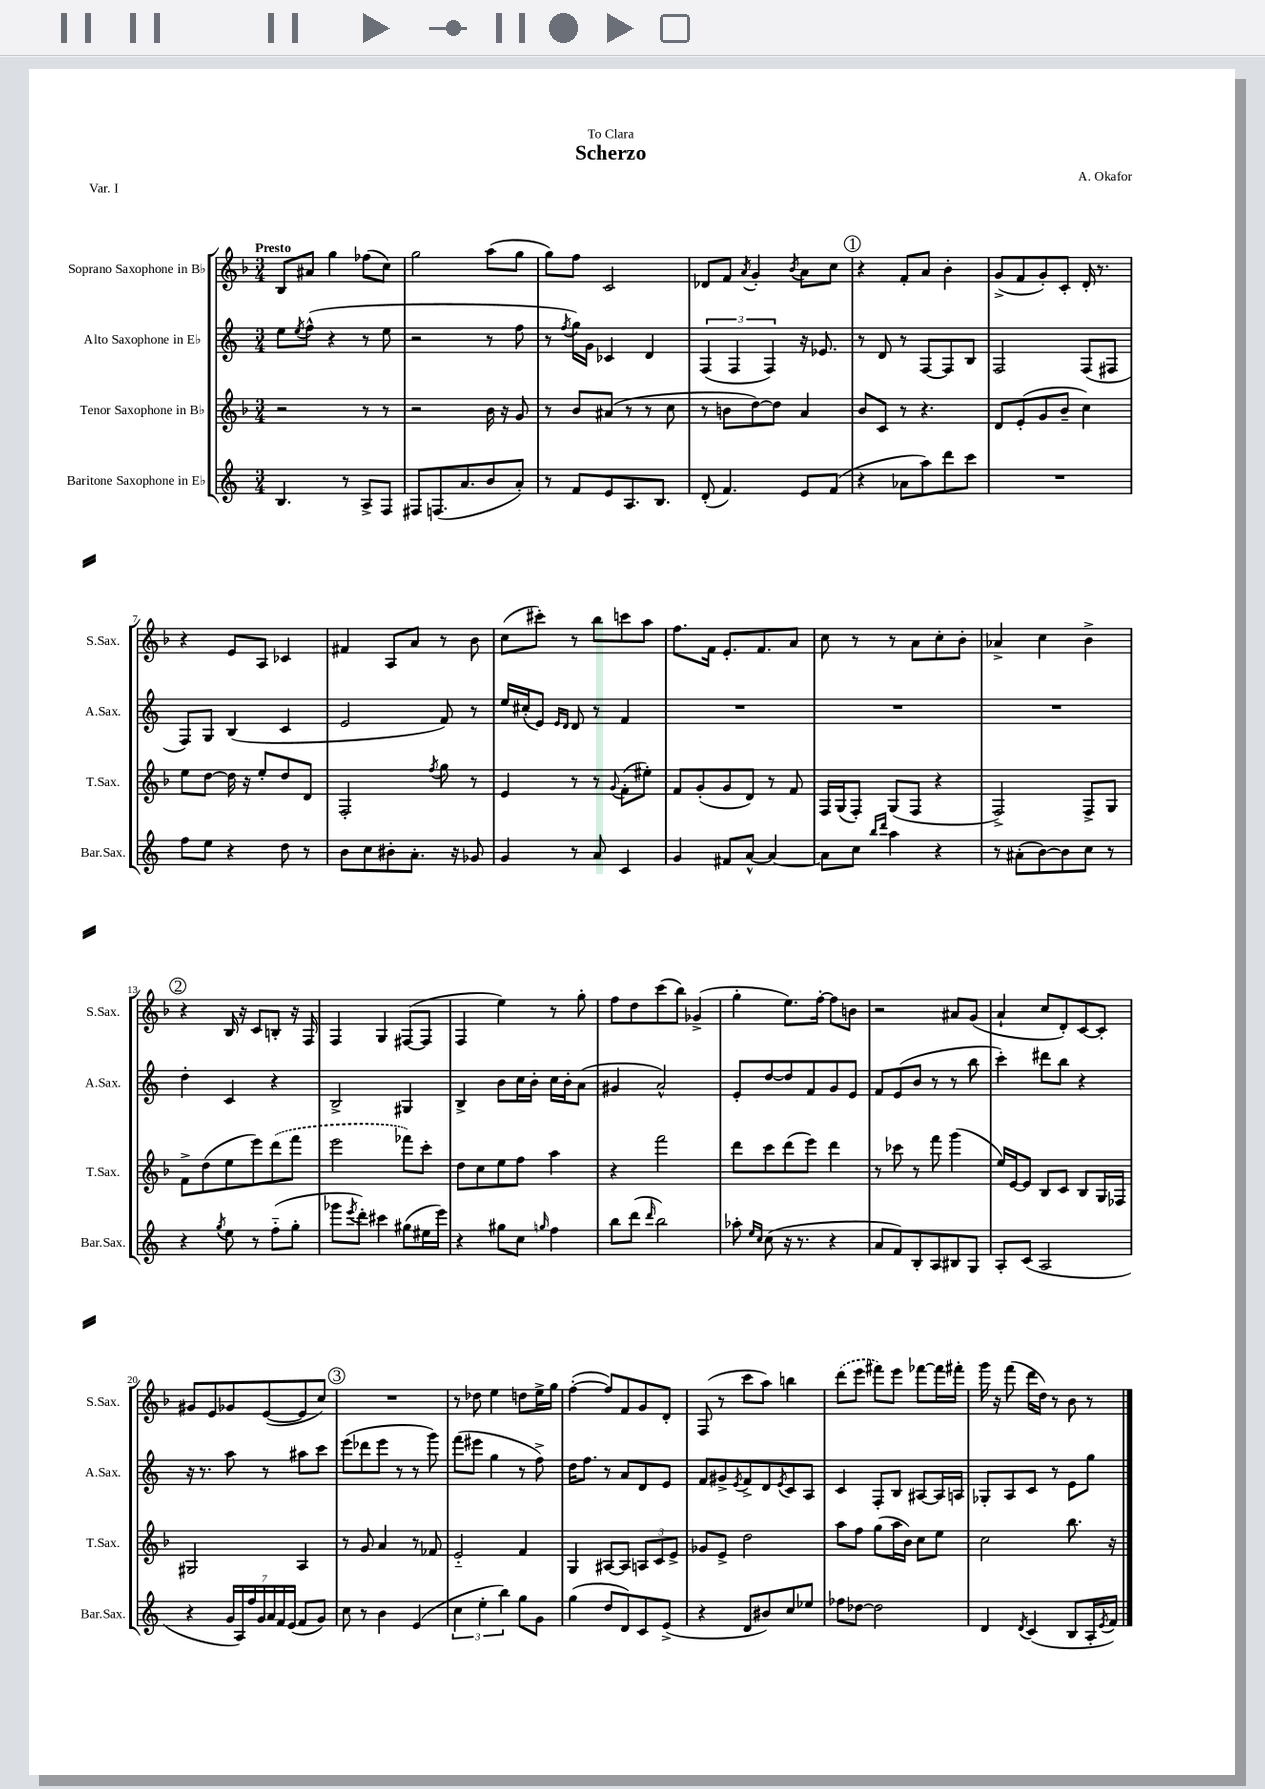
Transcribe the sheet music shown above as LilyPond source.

\header { title = "Scherzo" composer = "A. Okafor" dedication = "To Clara" piece = "Var. I" }
<<
\new StaffGroup <<
\new Staff = "s0" \with { instrumentName = "Soprano Saxophone in Bb" shortInstrumentName = "S.Sax." } {
    \clef treble \key f \major \numericTimeSignature \time 3/4 \tempo "Presto"
    bes8 ais'8 g''4 fes''8( c''8) |
    g''2 a''8( g''8 |
    g''8) f''8 c'2 |
    des'8 f'8 \acciaccatura { a'8 } g'4-. \acciaccatura { bes'8 } a'8 c''8 |
    \mark \markup { \circle "1" } r4 f'8-. a'8 bes'4-. |
    g'8->( f'8 g'8-.) c'8-. d'16-. r8. |
    r4 e'8 a8 ces'4 |
    fis'4 a8 a'8 r8 bes'8 |
    c''8( cis'''8-.) r8 bes''8 c'''8 a''8 |
    f''8. f'16 e'8.-. f'8. a'8 |
    c''8 r8 r8 a'8 c''8-. bes'8-. |
    aes'4-> c''4 bes'4-> |
    \mark \markup { \circle "2" } r4 bes16 r16 c'8 b8-. r16 f16 |
    f4 g4 fis8~( fis8 |
    f4 e''4) r8 g''8-. |
    f''8 d''8 c'''8( bes''8) ges'4->( |
    g''4-. e''8.) f''16~-. f''8 b'8 |
    r2 ais'8 g'8( |
    a'4-! c''8 d'8-.) c'8~ c'8-. |
    gis'8 e'8 ges'8 e'8~( e'8 c''8) |
    \mark \markup { \circle "3" } R2. |
    r8 des''8 e''4 d''8 e''16-> g''16 |
    f''4~-.( f''8) f'8 g'8 d'8-. |
    f8( r8 c'''8 a''8) b''4 |
    \once \slurDashed d'''8( e'''8 fis'''8) e'''8 fes'''8~ fes'''16 fis'''16-. |
    g'''16 r16 f'''8( d'''16 d''16) r8 bes'8 r8 \bar "|." |
}
\new Staff = "s1" \with { instrumentName = "Alto Saxophone in Eb" shortInstrumentName = "A.Sax." } {
    \clef treble \key c \major \numericTimeSignature \time 3/4
    e''8 \acciaccatura { e''8 } f''8-^( r4 r8 e''8 |
    r2 r8 f''8 |
    r8 \acciaccatura { f''8 } g''16) g'16 ces'4 d'4 |
    \tuplet 3/2 { f4( f4 f4) } r16 ees'8. |
    \mark \markup { \circle "1" } r8 d'8 r8 f8~ f8 b8 |
    f2 f8( fis8 |
    f8) g8 b4( c'4 |
    e'2 f'8) r8 |
    e''16 cis''16-.( e'8) \grace { e'16 d'16 } d'8 r8 f'4 |
    R2. |
    R2. |
    R2. |
    \mark \markup { \circle "2" } d''4-. c'4 r4 |
    b2-> gis4 |
    b4-> b'8 c''16 b'16-. c''16 b'16-. a'8( |
    gis'4 a'2-^) |
    e'8-. d''8~ d''8 f'8 g'8 e'8 |
    f'8 e'8( b'8 r8 r8 b''8 |
    c'''4-.) dis'''8 b''8 r4 |
    r16 r8. a''8 r8 ais''8 c'''8 |
    \mark \markup { \circle "3" } e'''8( des'''8 e'''8 r8 r8 g'''8) |
    f'''8( eis'''8 g''4 r8 f''8->) |
    d''16 f''8. r8 a'8 d'8 e'8 |
    f'8 gis'8-> \acciaccatura { e'8 } f'8-> d'8 \acciaccatura { e'8 } c'8 a8 |
    c'4 f8-. b8 ais8~ ais16 a16 |
    ges8-. a8 c'8 r8 e'8 g''8 \bar "|." |
}
\new Staff = "s2" \with { instrumentName = "Tenor Saxophone in Bb" shortInstrumentName = "T.Sax." } {
    \clef treble \key f \major \numericTimeSignature \time 3/4
    r2 r8 r8 |
    r2 bes'16 r16 g'8 |
    r8 bes'8 ais'8( r8 r8 c''8 |
    r8 b'8 d''8~) d''8 a'4 |
    \mark \markup { \circle "1" } bes'8 c'8 r8 r4. |
    d'8 e'8-.( g'8 bes'8-- c''4) |
    e''8 d''8~ d''16 r16 e''8-. d''8 d'8 |
    f2-. \acciaccatura { f''8 } g''8 r8 |
    e'4 r8 r8 \appoggiatura { g'8 } f'8-.( eis''8-.) |
    f'8 g'8-.( g'8 d'8) r8 f'8 |
    f16 g16( f8-.) g8( f8 r4 |
    f2->) f8-> g8 |
    \mark \markup { \circle "2" } f'8-> d''8( e''8 e'''8) \once \slurDashed d'''8( f'''8 |
    e'''2 fes'''8) c'''8-. |
    d''8 c''8 e''8 f''8 a''4 |
    r4 f'''2 |
    d'''8 c'''8 d'''8( e'''8) d'''4 |
    r8 ces'''8 r8 f'''8 g'''4( |
    e''16) e'16~ e'8 bes8 c'8 bes8 g16 fes16 |
    gis2 a4 |
    \mark \markup { \circle "3" } r8 g'8 a'4 r8 fes'8 |
    e'2-_ f'4 |
    g4 ais8~ ais8 \tuplet 3/2 { a8 c'8 e'8-> } |
    ges'8 e'8-> d''2 |
    a''8 f''8 g''8( a''16 bes'16) c''8 e''8 |
    c''2 bes''8. r16 \bar "|." |
}
\new Staff = "s3" \with { instrumentName = "Baritone Saxophone in Eb" shortInstrumentName = "Bar.Sax." } {
    \clef treble \key c \major \numericTimeSignature \time 3/4
    b4. r8 a8-> f8 |
    fis8 f8.( a'8. b'8 a'8-.) |
    r8 f'8 e'8 a8. b8. |
    d'8-.( f'4.) e'8 f'8( |
    \mark \markup { \circle "1" } r4 aes'8 a''8) d'''8 c'''8 |
    R2. |
    f''8 e''8 r4 d''8 r8 |
    b'8 c''8 bis'8-. a'8.-. r16 ges'8 |
    g'4 r8 a'8 c'4 |
    g'4 fis'8 a'8~-^ a'4~ |
    a'8 c''8 \grace { b''16 d'''16 } a''4 r4 |
    r8 ais'8-.( b'8~) b'8 c''8 r8 |
    \mark \markup { \circle "2" } r4 \acciaccatura { g''8 } e''8 r8 f''8-_( g''8-. |
    ges'''8 \acciaccatura { e'''8 } d'''8-.) cis'''4 gis''8( eis''16 e'''16) |
    r4 gis''8 c''8 \grace { g''16 } f''4 |
    b''8 d'''8( \grace { d'''16 } b''2) |
    aes''8-. \grace { e''16 c''16 } c''8( r16 r8. r4 |
    a'8 f'8) b8-. a8 bis8 g8 |
    a8-. c'8( a2 |
    r4 \tuplet 7/4 { g'16 a16) f''16 g'16 a'16 f'16 e'16( } f'8 g'8) |
    \mark \markup { \circle "3" } c''8 r8 b'4 e'4( |
    \tuplet 3/2 { c''4 e''4-. b''4) } g''8 g'8 |
    g''4( d''8 d'8) c'8 e'8->( |
    r4 d'8 bis'8) c''8 ees''8 |
    fes''8 des''8~ des''2 |
    d'4 \acciaccatura { d'8 } c'4( b8 a16-. \acciaccatura { e'8 } f'16) \bar "|." |
}
>>
>>
